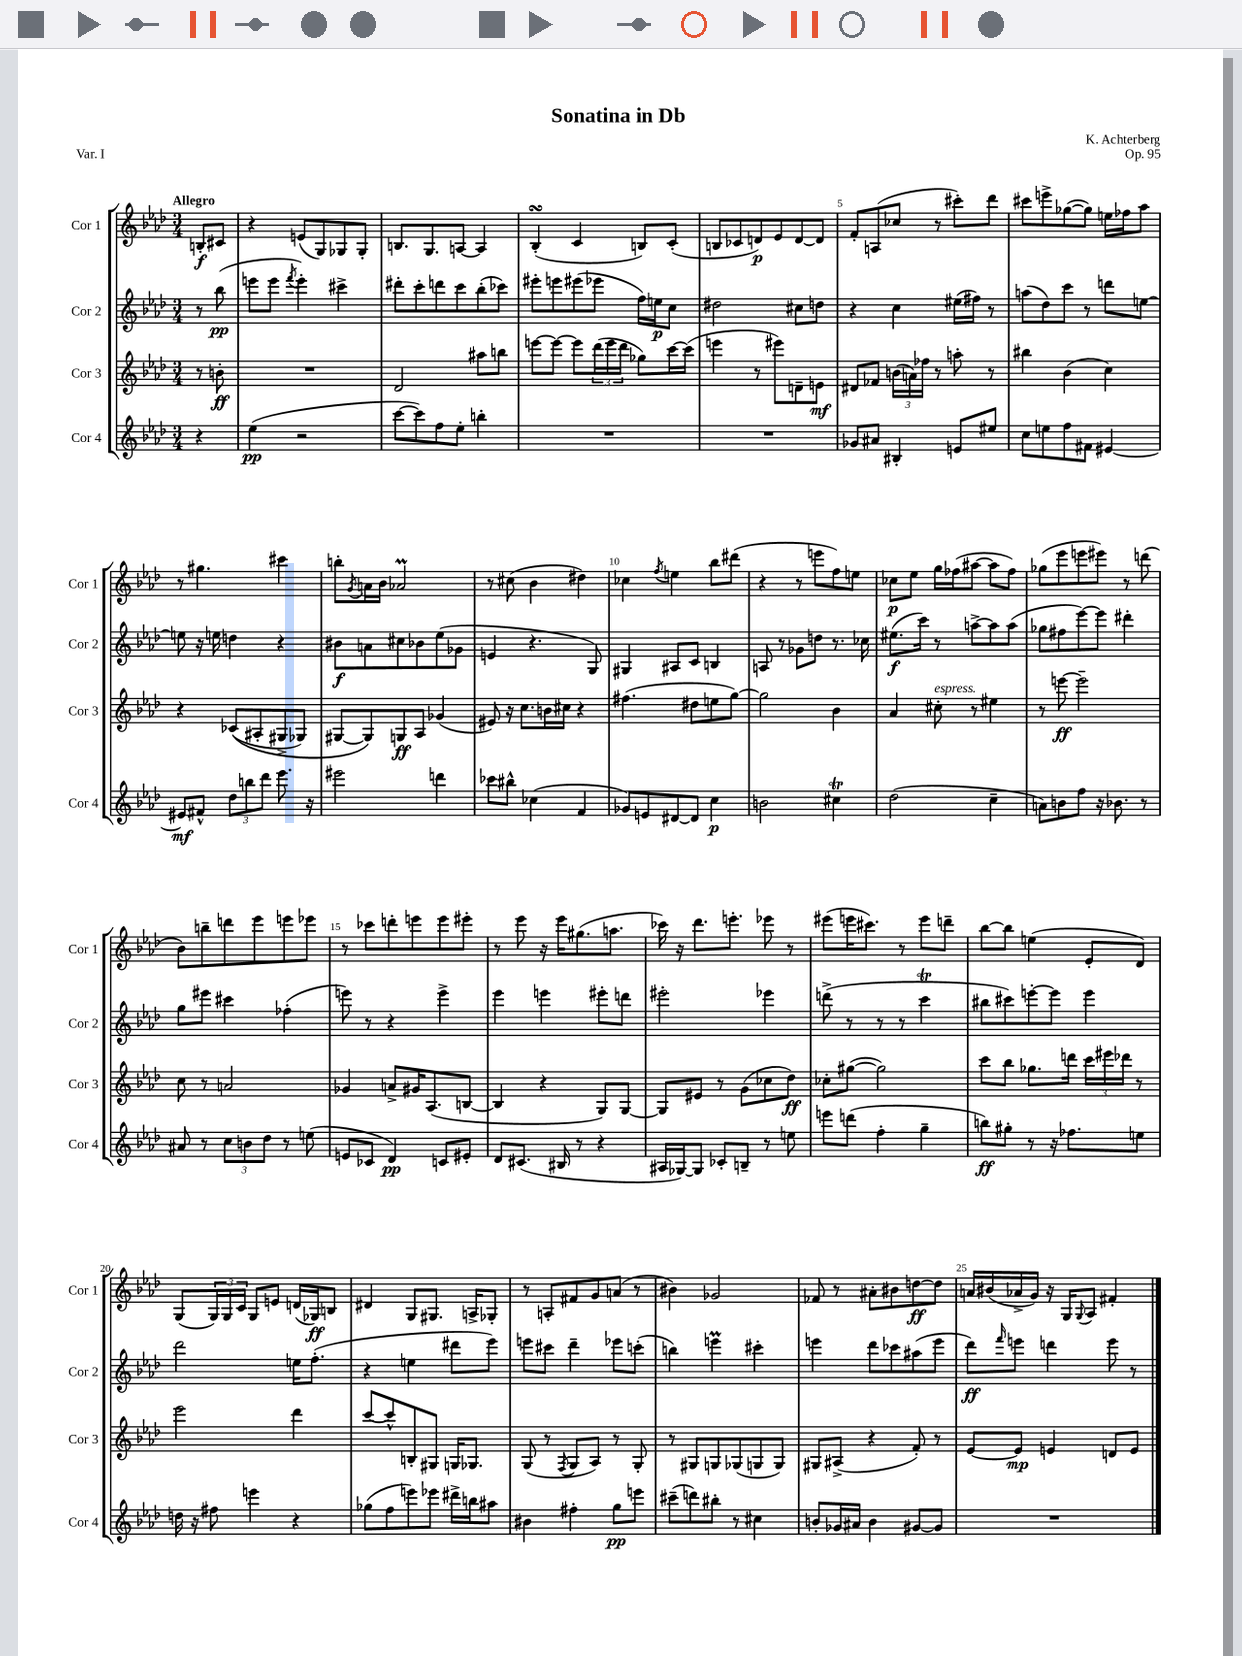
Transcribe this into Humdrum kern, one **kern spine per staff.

**kern	**dynam	**kern	**dynam	**kern	**dynam	**kern	**dynam
*part4	*part4	*part3	*part3	*part2	*part2	*part1	*part1
*staff4	*staff4	*staff3	*staff3	*staff2	*staff2	*staff1	*staff1
*I"Cor 4	*	*I"Cor 3	*	*I"Cor 2	*	*I"Cor 1	*
*I'Cor 4	*	*I'Cor 3	*	*I'Cor 2	*	*I'Cor 1	*
*clefG2	*	*clefG2	*	*clefG2	*	*clefG2	*
*k[b-e-a-d-]	*	*k[b-e-a-d-]	*	*k[b-e-a-d-]	*	*k[b-e-a-d-]	*
*M3/4	*	*M3/4	*	*M3/4	*	*M3/4	*
=	=	=	=	=	=	=	=
!	!	!	!	!	!	!LO:TX:a:B:t=Allegro	!
4r	.	8r	.	8r	.	8Bn'/L	f
.	.	8bn'\	ff	(8bb-\	pp	8c#X/J	.
=1	=1	=1	=1	=1	=1	=1	=1
(4ee-\	pp	2.r	.	8eeen\L	.	4r	.
.	.	.	.	8eee\J	.	.	.
.	.	.	.	8qfff/	.	.	.
2r	.	.	.	4eee'\)	.	(8en/L	.
.	.	.	.	.	.	8G/)	.
.	.	.	.	4ccc#X^\	.	8G-X/	.
.	.	.	.	.	.	8G-'/J	.
=2	=2	=2	=2	=2	=2	=2	=2
[8ccc\L	.	2d-/	.	8ddd#X'\L	.	8.Bn/L	.
8ccc\])	.	.	.	8ccc'\	.	.	.
.	.	.	.	.	.	8.G/	.
8ff\	.	.	.	8dddn\	.	.	.
8ee-'\J	.	.	.	8ccc\	.	[8An/J	.
4bbn'\	.	8aa#X\L	.	(8bb-'\	.	4A/]	.
.	.	8bbn\J	.	8ccc-X\J)	.	.	.
=3	=3	=3	=3	=3	=3	=3	=3
2.r	.	[8eeen\L	.	8eee#X'\L	.	(4B-sSSS'/	.
.	.	8eee\J_	.	8eeen\	.	.	.
.	.	8eee\L]	.	(8eee#X\	.	4c/	.
.	.	(24ddd-\L	.	8eee-X\J	.	.	.
.	.	24eee\	.	.	.	.	.
.	.	24ddd-\JJ	.	.	.	.	.
.	.	8gg-X\L)	.	16ff\LL)	.	8Bn/L)	.
.	.	.	.	16een\J	p	.	.
.	.	[16ccc\L	.	8cc\J	.	(8c'/J	.
.	.	(16ccc\JJ]	.	.	.	.	.
=4	=4	=4	=4	=4	=4	=4	=4
2.r	.	4eeen\	.	2dd#X\	.	8Bn/L	.
.	.	.	.	.	.	8c-X/	.
.	.	8r	.	.	.	8dn/)	p
.	.	8eee#X\L)	.	.	.	8e-/	.
.	.	8dn~\	.	8cc#X\L	.	[8d/	.
.	.	8en\J	mf	8ddn\J	.	8d/J]	.
=5	=5	=5	=5	=5	=5	=5	=5
8g-X/L	.	8d#X/L	.	4r	.	8f'/L	.
8a#X/J	.	8f-X/J	.	.	.	(8An/	.
4B#X'/	.	(24bn\LL	.	4cc\	.	8cc-X/J	.
.	.	24an\)	.	.	.	.	.
.	.	24ff-X\JJ	.	.	.	.	.
.	.	8r	.	.	.	8r	.
8en/L	.	8aan'\	.	(16ee#X\LL	.	8ccc#X'\L)	.
.	.	.	.	16ff#X\JJ)	.	.	.
8ee#X/J	.	8r	.	8r	.	8ddd-\J	.
=6	=6	=6	=6	=6	=6	=6	=6
8cc\L	.	4bb#X\	.	(8aan\L	.	8ccc#X\L	.
8een\	.	.	.	8dd-\)	.	8eeen^\	.
8ff\	.	(4b-\	.	8ccc\J	.	([8gg-X\	.
8f#X\J	.	.	.	8r	.	8gg-\J])	.
[4e#X/	.	4cc\)	.	8dddn\L	.	16een\LL	.
.	.	.	.	.	.	16ff-X\J	.
.	.	.	.	[8een\J	.	8aa-\J	.
!!LO:LB:g=z
=7	=7	=7	=7	=7	=7	=7	=7
8e#X/L]	mf	4r	.	8een\]	.	8r	.
8f#X^^/J	.	.	.	16r	.	4.gg#X\	.
.	.	.	.	16een\	.	.	.
12dd-\L	.	((8c-X/L	.	4ddn\	.	.	.
12bbn\	.	.	.	.	.	.	.
.	.	8A#X'/	.	.	.	.	.
12ddd-\J	.	.	.	.	.	.	.
8.eee-\	.	8G#X^/	.	4r	.	4ccc#X\	.
.	.	8G-X/J)	.	.	.	.	.
16r	.	.	.	.	.	.	.
=8	=8	=8	=8	=8	=8	=8	=8
2eee#X\	.	[8G#X/L	.	8b#X\L	f	8bbn'\L	.
.	.	.	.	.	.	8qg/	.
.	.	8G#/])	.	8an\	.	16an\L	.
.	.	.	.	.	.	16b-\JJ	.
.	.	8Gn/	ff	8cc#X\	.	2a-XM/	.
.	.	8A-/J	.	8b-X\	.	.	.
4dddn\	.	(4g-X/	.	(8ee-\	.	.	.
.	.	.	.	8g-X\J	.	.	.
=9	=9	=9	=9	=9	=9	=9	=9
8ccc-X\L	.	8e#X/)	.	4en/	.	8r	.
8bb#X^^\J	.	16r	.	.	.	(8cc#X\	.
.	.	8.cc\L	.	.	.	.	.
(4cc-X\	.	.	.	4.r	.	4b-\	.
.	.	16bn\L	.	.	.	.	.
.	.	16cc#X\JJ	.	.	.	.	.
4f/	.	4r	.	.	.	4dd#X\)	.
.	.	.	.	8G/)	.	.	.
=10	=10	=10	=10	=10	=10	=10	=10
8g-X/L)	.	(4.ff#X\	.	4G#X/	.	4cc-X\	.
8en/	.	.	.	.	.	.	.
.	.	.	.	.	.	8qff/	.
[8d#X/	.	.	.	8A#X/L	.	4een\	.
8d#/J]	.	8dd#X\L	.	8c/J	.	.	.
4cc\	p	8een\	.	4Bn/	.	8bb-\L	.
.	.	[8gg\J)	.	.	.	(8ddd#X\J	.
=11	=11	=11	=11	=11	=11	=11	=11
2bn\	.	2gg\]	.	8An/	.	4r	.
.	.	.	.	8r	.	.	.
.	.	.	.	8g-X\L	.	8r	.
.	.	.	.	8ddn\J	.	8eeen\L	.
4cc#Xt\	.	4b-\	.	8.r	.	8ff\)	.
.	.	.	.	.	.	8een\J	.
.	.	.	.	16cc-X\	.	.	.
=12	=12	=12	=12	=12	=12	=12	=12
(2dd-\	.	4a-/	.	(8.ee#X\L	f	8cc-X\L	p
.	.	.	.	.	.	8ee-\J	.
.	.	.	.	16ccc\Jk)	.	.	.
!	!	!LO:TX:a:i:t=espress.	!	!	!	!	!
.	.	8cc#X'\	.	8r	.	16gg\LL	.
.	.	.	.	.	.	(16ff-X\J	.
.	.	8r	.	[8aan^\L	.	[8aa#X\J	.
4cc~\	.	4ee#X\	.	8aa\]	.	8aa#\L]	.
.	.	.	.	(8aa\J	.	8ff-\J)	.
=13	=13	=13	=13	=13	=13	=13	=13
8an\L)	.	8r	.	8gg-X\L	.	(8gg-X\L	.
8bn\	.	[8eeen\	ff	8ff#X\	.	8eee-\	.
8ff\J	.	2eee~\]	.	[8eee-\)	.	8eeen\	.
16r	.	.	.	8eee-\J]	.	8eee#X\J)	.
8.b-X\	.	.	.	.	.	.	.
.	.	.	.	4ddd#X'\	.	8r	.
8r	.	.	.	.	.	(8dddn\	.
!!LO:LB:g=z
=14	=14	=14	=14	=14	=14	=14	=14
8a#X/	.	8cc\	.	8gg\L	.	8b-\L)	.
8r	.	8r	.	8eee#X\J	.	8bbn~\	.
12cc\L	.	2an/	.	4ccc#X\	.	8dddn\	.
12bn\	.	.	.	.	.	.	.
.	.	.	.	.	.	8eee-\	.
12dd-\J	.	.	.	.	.	.	.
8r	.	.	.	(4ff-X'\	.	8eeen\	.
(8een\	.	.	.	.	.	8eee-X\J	.
=15	=15	=15	=15	=15	=15	=15	=15
8en/L	.	4g-X/	.	8eeen\)	.	8r	.
8c-X/J	.	.	.	8r	.	8ccc-X\L	.
4d-/)	pp	8an^/L	.	4r	.	8dddn'\	.
.	.	16g#X/K	.	.	.	8eeen\	.
.	.	(8.A-/	.	.	.	.	.
8cn/L	.	.	.	4eee^\	.	8eee\	.
8e#X'/J	.	[8Bn/J	.	.	.	8eee#X'\J	.
=16	=16	=16	=16	=16	=16	=16	=16
8d-/L	.	4B/]	.	4eee-\	.	8r	.
(8.c#X/J	.	.	.	.	.	8eee-\	.
.	.	4r	.	4eeen\	.	16r	.
16B#X/	.	.	.	.	.	16eee-\KL	.
8r	.	.	.	.	.	(8.gg#X\	.
4r	.	8G/L)	.	8eee#X'\L	.	.	.
.	.	.	.	.	.	8.aan\J	.
.	.	[8G/J	.	8dddn\J	.	.	.
=17	=17	=17	=17	=17	=17	=17	=17
16A#X/LL	.	8G/L]	.	2eee#X'\	.	16ccc-X\)	.
[16G-X/J)	.	.	.	.	.	16r	.
8G-/J]	.	8e#X/J	.	.	.	8.ddd-\L	.
8c-X'/L	.	8r	.	.	.	.	.
.	.	.	.	.	.	8.eeen'\J	.
8Bn~/J	.	(8g\L	.	.	.	.	.
8r	.	8cc-X\	.	4eee-X\	.	8eee-X\	.
8een\	.	8dd-\J)	ff	.	.	8r	.
=18	=18	=18	=18	=18	=18	=18	=18
8eeen\L	.	8cc-X'\L	.	(8dddn^\	.	(8eee#X\L	.
(8dddn\J	.	([8gg#X\J	.	8r	.	16eeen\K	.
.	.	.	.	.	.	8.ccc#X\J)	.
4ff'\	.	2gg#\])	.	8r	.	.	.
.	.	.	.	8r	.	8r	.
4gg~\	.	.	.	4ccct\	.	8eee\L	.
.	.	.	.	.	.	8dddn~\J	.
=19	=19	=19	=19	=19	=19	=19	=19
8bbn\L)	ff	8ccc\L	.	8bb#X\L	.	[8bb-\L	.
8gg#X'\J	.	8bb-\J	.	8ccc#X\)	.	8bb-\J]	.
8r	.	8.gg-X\L	.	[8eeen'\	.	(4een\	.
16r	.	.	.	8eee\J]	.	.	.
8.ff-X\L	.	16dddn\Jk	.	.	.	.	.
.	.	24ccc\LL	.	4eee\	.	8e-'/L	.
.	.	24eee#X\	.	.	.	.	.
.	.	24ddd-X\JJ	.	.	.	.	.
8een\J	.	8r	.	.	.	8d-/J)	.
!!LO:LB:g=z
=20	=20	=20	=20	=20	=20	=20	=20
16ddn\	.	2eee-\	.	2ddd-\	.	(8G/L	.
16r	.	.	.	.	.	.	.
8ff#X\	.	.	.	.	.	24G/L)	.
.	.	.	.	.	.	24G/	.
.	.	.	.	.	.	24c/JJ	.
4eeen\	.	.	.	.	.	8G/L	.
.	.	.	.	.	.	8en/J	.
4r	.	4ddd-\	.	16een\KL	.	(16dn/LL	.
.	.	.	.	(8.ff'\J	.	16G-X/J)	ff
.	.	.	.	.	.	8Bn/J	.
=21	=21	=21	=21	=21	=21	=21	=21
(8gg-X\L	.	[8ccc/L	.	4r	.	4d#X/	.
8ff\	.	8ccc^^/]	.	.	.	.	.
8eeen\)	.	8Bn'/	.	4een\	.	8G/L	.
8eee-X\J	.	8G#X/J	.	.	.	8.G#X/J	.
16ddd#X^\LL	.	16Gn/KL	.	8ddd#X\L	.	.	.
16bbn\J	.	8.G-X/J	.	.	.	16An^/KL	.
8aa#X\J	.	.	.	8eee-\J)	.	8G-X'/J	.
=22	=22	=22	=22	=22	=22	=22	=22
4b#X\	.	(8G/	.	8eeen\L	.	8r	.
.	.	8r	.	8ccc#X\J	.	8An'/L	.
.	.	8qF/	.	.	.	.	.
4ff#X'\	.	8G/L	.	4ddd-~\	.	8f#X/	.
.	.	8A-/J)	.	.	.	8g/	.
8gg\L	pp	8r	.	8eee-X\L	.	(8an/J	.
8eeen\J	.	8G'/	.	(8cccn'\J	.	8r	.
=23	=23	=23	=23	=23	=23	=23	=23
(8ccc#X~\L	.	8r	.	4bbn\)	.	4b#X\)	.
8dddn\)	.	8G#X/L	.	.	.	.	.
8bb#X'\J	.	8Gn/	.	4eeenm\	.	2g-X/	.
8r	.	(8G-X/	.	.	.	.	.
4cc#X\	.	8Gn/	.	4ccc#X'\	.	.	.
.	.	8G/J)	.	.	.	.	.
=24	=24	=24	=24	=24	=24	=24	=24
8bn'/L	.	8G#X/L	.	4eeen\	.	8f-X/	.
16g-X/L	.	(8A#X^/J	.	.	.	8r	.
16a#X/JJ	.	.	.	.	.	.	.
4b\	.	4r	.	8ddd-\L	.	8a#X'\L	.
.	.	.	.	8ccc-X\	.	8b#X\	.
[8g#X/L	.	8f'/)	.	(8aa#X\	.	[8ddn\	ff
8g#/J]	.	8r	.	8eee\J	.	8dd\J]	.
=25	=25	=25	=25	=25	=25	=25	=25
2.r	.	[8e-/L	.	8ddd-\L)	ff	16an/LL	.
.	.	.	.	.	.	(16b#X/	.
.	.	.	.	16qqfff/	.	.	.
.	.	8e-/J]	mp	8eeen\J	.	16a-X^/	.
.	.	.	.	.	.	16g/JJ)	.
.	.	4en/	.	4dddn\	.	16r	.
.	.	.	.	.	.	16G/KL	.
.	.	.	.	.	.	8qqG/	.
.	.	.	.	.	.	8A-/J	.
.	.	8dn/L	.	8eee\	.	4f#X'/	.
.	.	8e/J	.	8r	.	.	.
==	==	==	==	==	==	==	==
*-	*-	*-	*-	*-	*-	*-	*-
